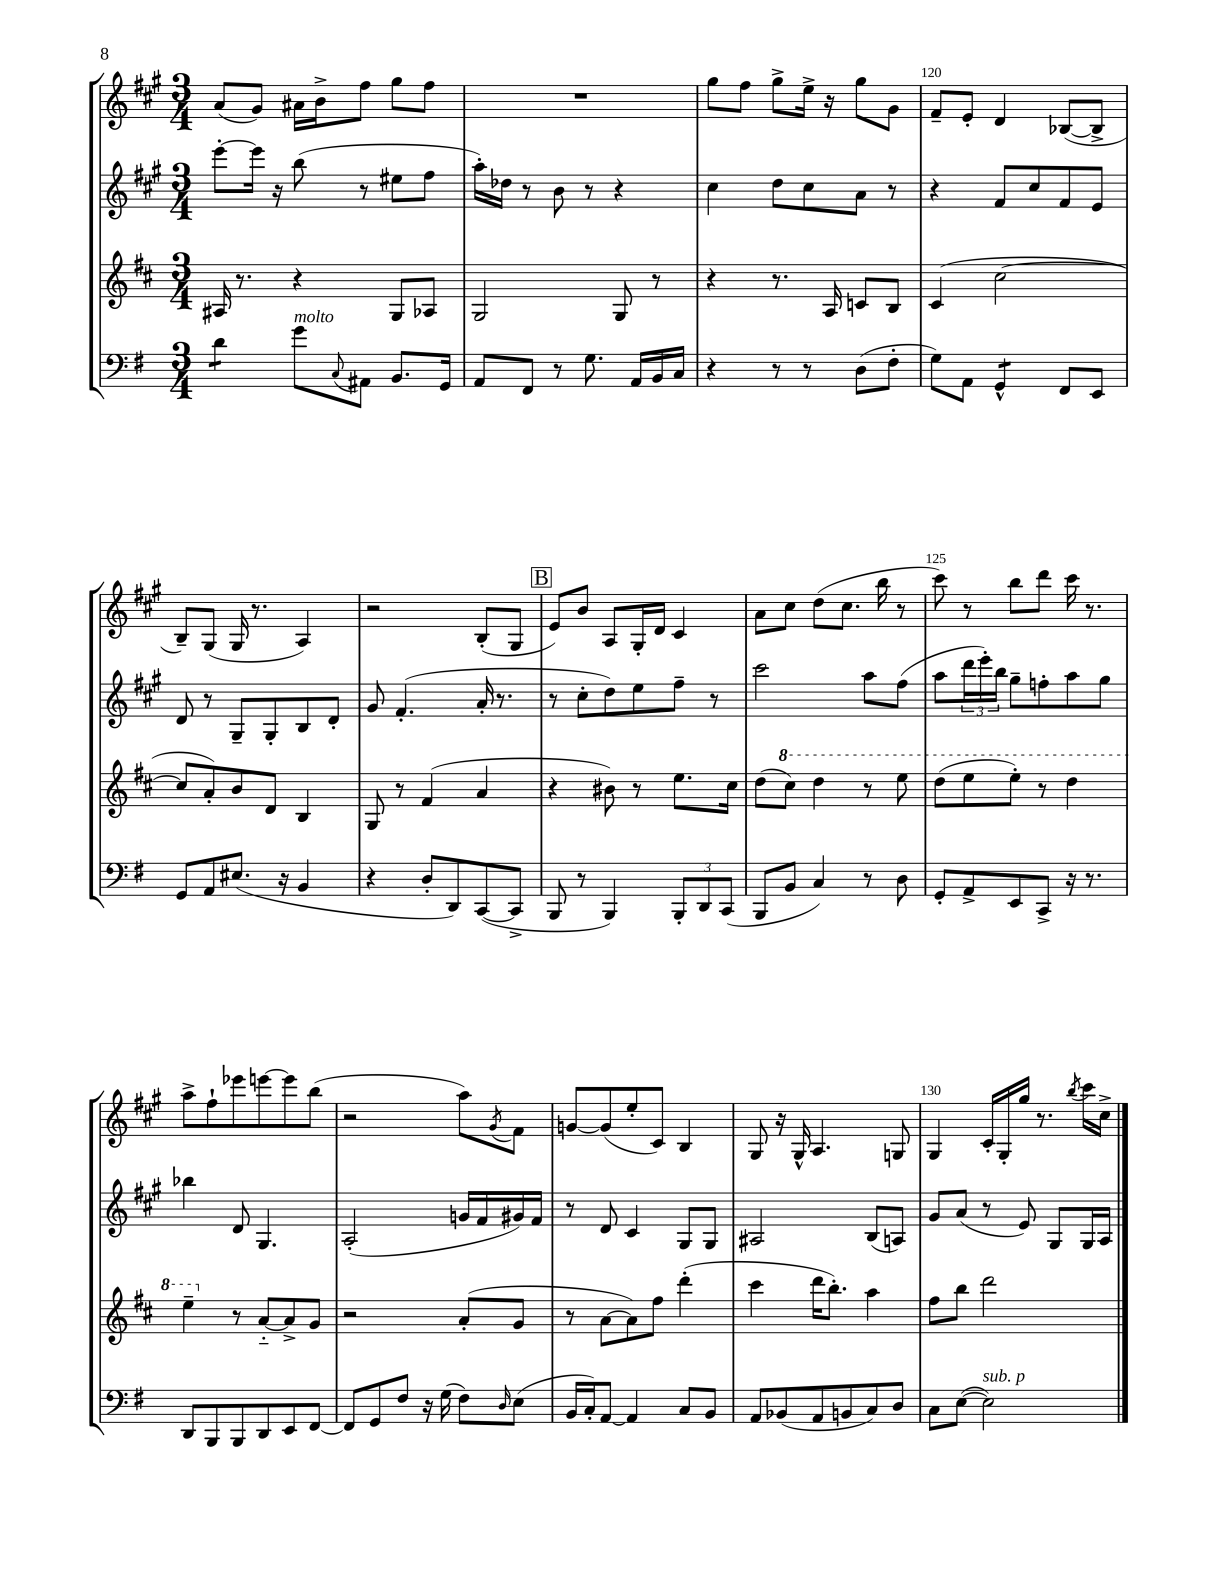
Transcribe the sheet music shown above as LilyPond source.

<<
\new StaffGroup <<
\new Staff = "s0" {
    \clef treble \key a \major \numericTimeSignature \time 3/4
    a'8( gis'8) ais'16 b'16-> fis''8 gis''8 fis''8 |
    R2. |
    gis''8 fis''8 gis''8-> e''16-> r16 gis''8 gis'8 |
    fis'8-- e'8-. d'4 bes8~( bes8-> |
    b8--) gis8( gis16 r8. a4) |
    r2 b8-.( gis8 |
    \mark \markup { \box "B" } e'8) b'8 a8 gis16-. d'16 cis'4 |
    a'8 cis''8 d''8( cis''8. b''16 r8 |
    cis'''8) r8 b''8 d'''8 cis'''16 r8. |
    a''8-> fis''8-! ees'''8 e'''8~ e'''8 b''8( |
    r2 a''8) \acciaccatura { gis'8 } fis'8 |
    g'8~ g'8( e''8-. cis'8) b4 |
    gis8 r16 gis16-^ a4. g8 |
    gis4 cis'16-. gis16-. gis''16 r8. \acciaccatura { b''8 } cis'''16 cis''16-> \bar "|." |
}
\new Staff = "s1" {
    \clef treble \key a \major \numericTimeSignature \time 3/4
    e'''8~-. e'''16 r16 b''8( r8 eis''8 fis''8 |
    a''16-.) des''16 r8 b'8 r8 r4 |
    cis''4 d''8 cis''8 a'8 r8 |
    r4 fis'8 cis''8 fis'8 e'8 |
    d'8 r8 gis8-- gis8-. b8 d'8-. |
    gis'8 fis'4.-.( a'16-. r8. |
    \mark \markup { \box "B" } r8 cis''8-. d''8) e''8 fis''8-- r8 |
    cis'''2 a''8 fis''8( |
    a''8 \tuplet 3/2 { d'''16 e'''16-.) b''16 } gis''8-- f''8-. a''8 gis''8 |
    bes''4 d'8 gis4. |
    a2-.( g'16 fis'16 gis'16) fis'16 |
    r8 d'8 cis'4 gis8 gis8 |
    ais2 b8( a8) |
    gis'8 a'8( r8 e'8) gis8 gis16 a16 \bar "|." |
}
\new Staff = "s2" {
    \clef treble \key d \major \numericTimeSignature \time 3/4
    ais16 r8. r4 g8 aes8 |
    g2 g8 r8 |
    r4 r8. a16 c'8 b8 |
    cis'4( cis''2~ |
    cis''8 a'8-.) b'8 d'8 b4 |
    g8 r8 fis'4( a'4 |
    \mark \markup { \box "B" } r4 bis'8) r8 e''8. cis''16 |
    d''8( \ottava #1 cis'''8) d'''4 r8 e'''8 |
    d'''8( e'''8 e'''8-.) r8 d'''4 |
    e'''4-- \ottava #0 r8 a'8~-_ a'8-> g'8 |
    r2 a'8-.( g'8 |
    r8 a'8~ a'8) fis''8 d'''4-.( |
    cis'''4 d'''16 b''8.-.) a''4 |
    fis''8 b''8 d'''2 \bar "|." |
}
\new Staff = "s3" {
    \clef bass \key g \major \numericTimeSignature \time 3/4
    d'4:8 g'8^\markup { \italic "molto" } \appoggiatura { c8 } ais,8 b,8. g,16 |
    a,8 fis,8 r8 g8. a,16 b,16 c16 |
    r4 r8 r8 d8( fis8-. |
    g8) a,8 g,4:8-^ fis,8 e,8 |
    g,8 a,8 eis8.( r16 b,4 |
    r4 d8-. d,8) c,8~( c,8-> |
    \mark \markup { \box "B" } b,,8 r8 b,,4) \tuplet 3/2 { b,,8-. d,8 c,8( } |
    b,,8 b,8 c4) r8 d8 |
    g,8-. a,8-> e,8 c,8-> r16 r8. |
    d,8 b,,8 b,,8 d,8 e,8 fis,8~ |
    fis,8 g,8 fis8 r16 g16( fis8) \grace { d16 } e8( |
    b,16 c16-.) a,8~ a,4 c8 b,8 |
    a,8 bes,8( a,8 b,8 c8) d8 |
    c8 e8~( e2^\markup { \italic "sub. p" }) \bar "|." |
}
>>
>>
\layout { \context { \Score currentBarNumber = #117 \override BarNumber.break-visibility = ##(#f #t #t) barNumberVisibility = #(every-nth-bar-number-visible 5) } }
